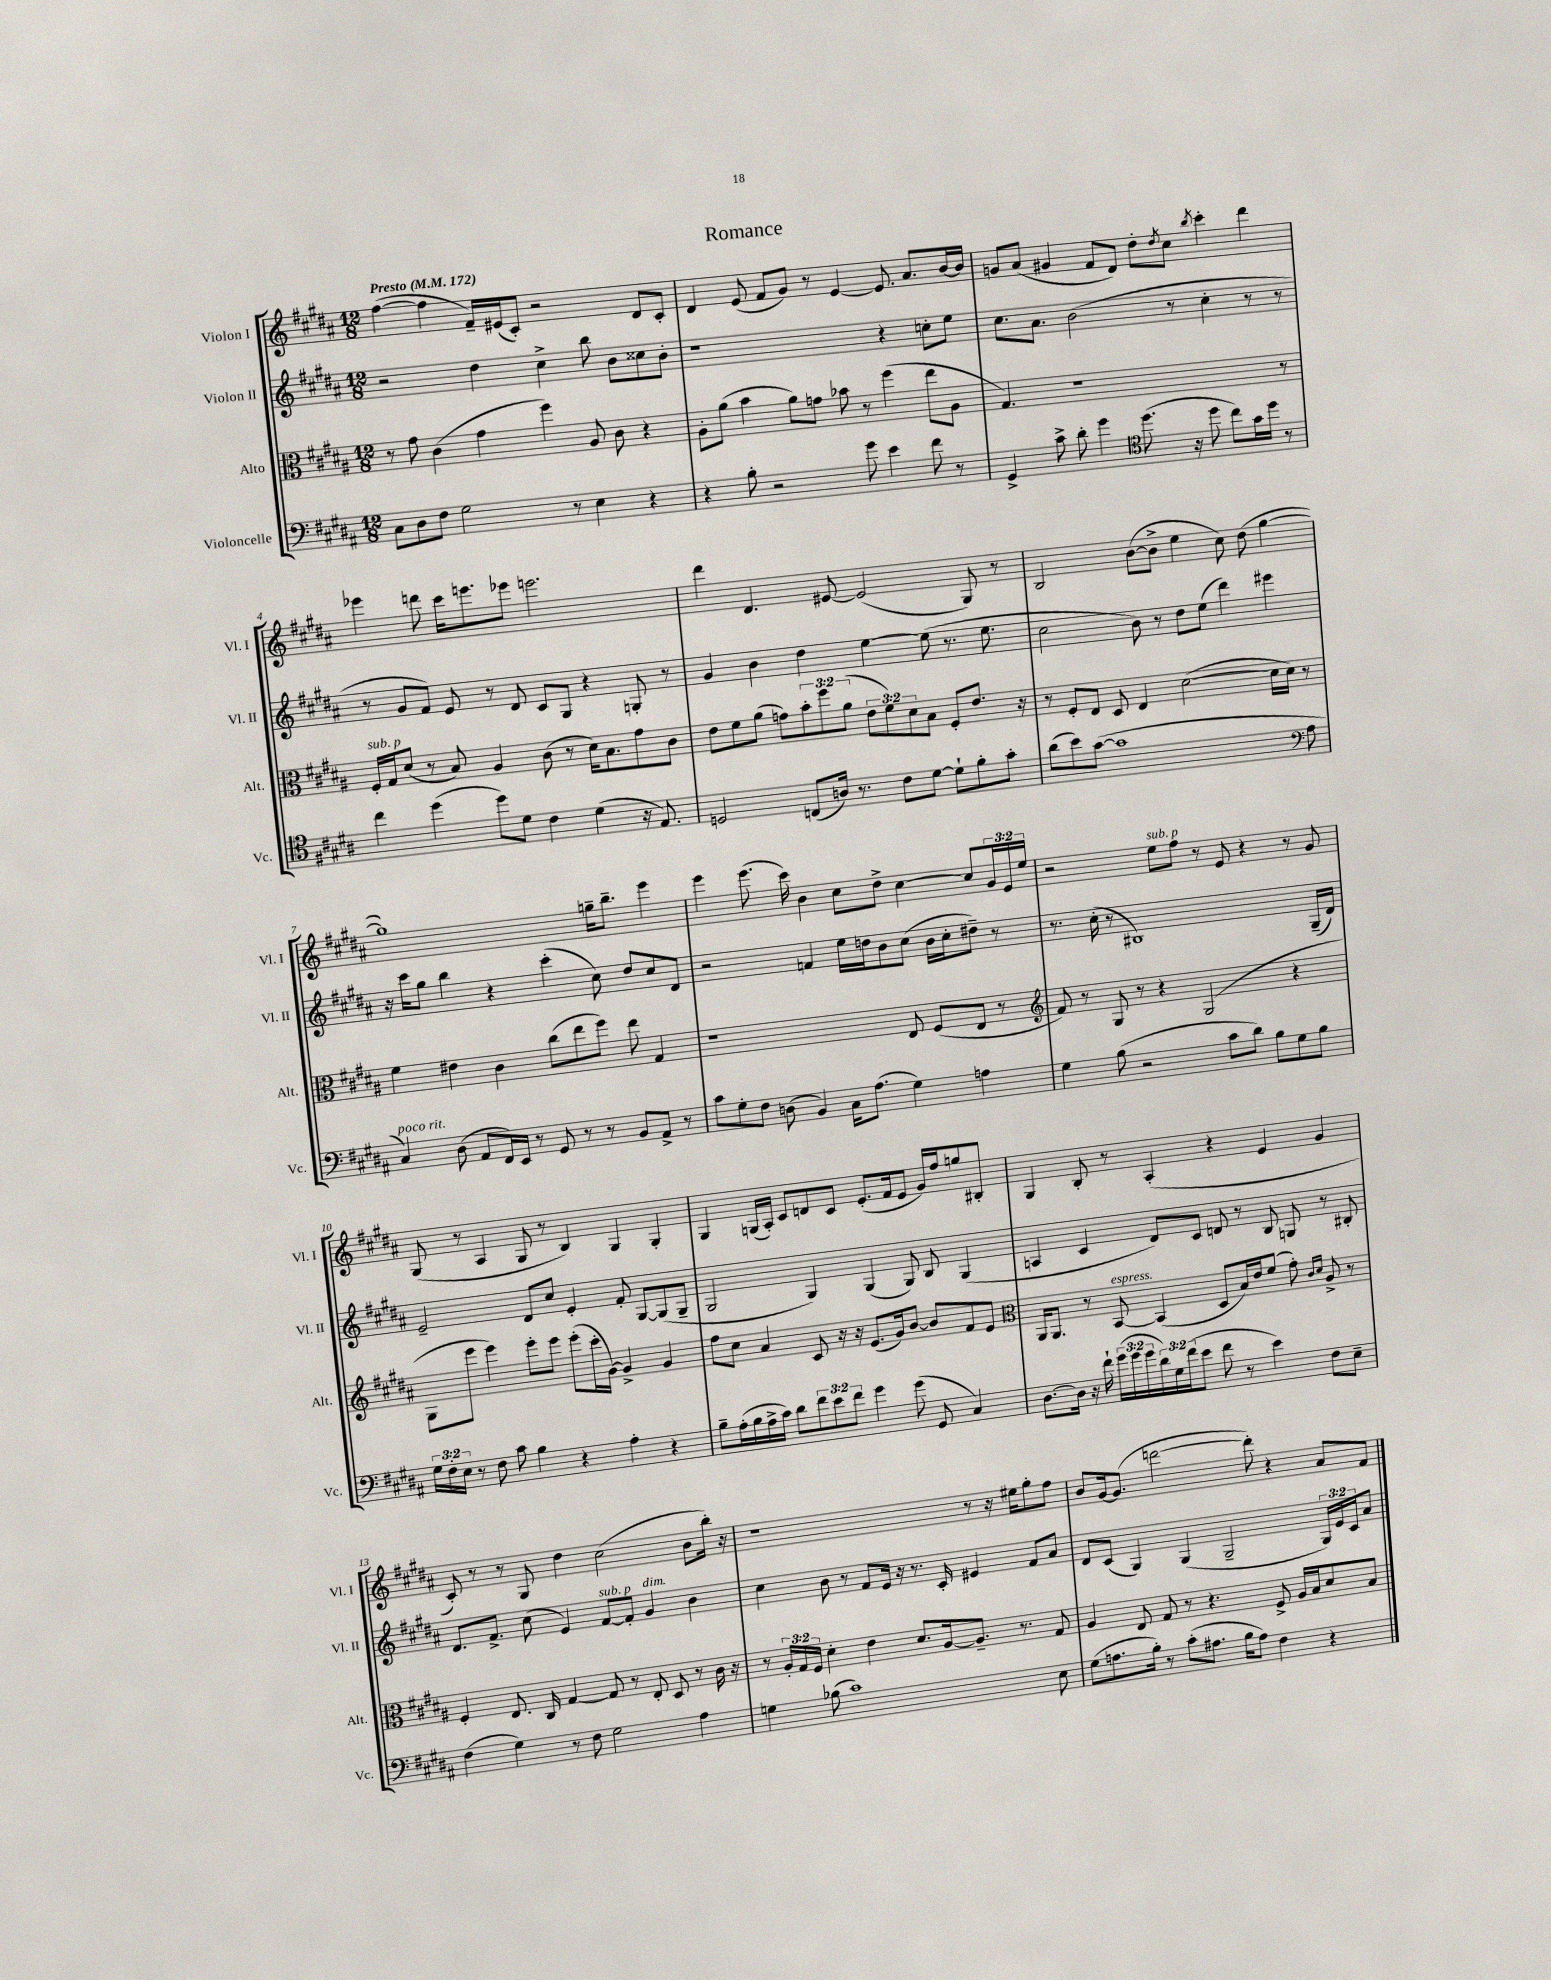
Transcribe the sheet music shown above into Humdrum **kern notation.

**kern	**kern	**kern	**kern
*part4	*part3	*part2	*part1
*staff4	*staff3	*staff2	*staff1
*I"Violoncelle	*I"Alto	*I"Violon II	*I"Violon I
*I'Vc.	*I'Alt.	*I'Vl. II	*I'Vl. I
*clefF4	*clefC3	*clefG2	*clefG2
*k[f#c#g#d#a#]	*k[f#c#g#d#a#]	*k[f#c#g#d#a#]	*k[f#c#g#d#a#]
*M12/8	*M12/8	*M12/8	*M12/8
*MM172	*MM172	*MM172	*MM172
=1	=1	=1	=1
!	!	!	!LO:TX:a:B:t=Presto
8C#\L	8r	2r	([4ff#\
8D#\	8g#\	.	.
8F#\J	(4c#\	.	4ff#\]
2G#\	.	.	.
.	4g#\	4dd#\	16f#~/LL)
.	.	.	(16e#X/J
.	.	.	8c#'/J)
.	4ff#\)	4cc#^\	2r
8r	.	.	.
4E\	8A#/	8bb\	.
.	8c#\	8b\L	.
4r	4r	8cc##X\	8d#/L
.	.	8b'\J	8c#'/J
=2	=2	=2	=2
4r	8A#'\L	1r	4d#/
.	(8a#\J	.	.
8B'\	4b\	.	(8e/
2r	.	.	8f#/L
.	8a#\L)	.	8g#/J)
.	8gn\J	.	8r
.	8b-X\	.	[4e/
8g#\	8r	.	.
4e\	(4ff#\	4r	8.e/]
.	.	.	8.a#/L
8f#\	8ee\L	8ccn'\L	.
8r	8A#\J	8ee\J	[16b/L
.	.	.	16b/JJ]
=3	=3	=3	=3
4GG#^/	4.G#/)	8.cc#\L	8gn/L
.	.	.	(8a#/J
.	.	8.a#\J	.
8c#^\	.	.	4g#X/
8d#'\	1r	(2b\	.
4g#\	.	.	8f#/L
.	.	.	8d#/J)
*clefC4	*	*	*
(8.dd#\	.	.	8dd#'\L
.	.	.	8qdd#/
.	.	8r	8cc#\J
16r	.	.	.
.	.	.	8qbb/
8dd#\	.	4cc#'\	4ccc#'\
8cc#\L)	.	.	.
16g#\L	.	8r	4ddd#\
16dd#\JJ	.	.	.
8r	8r	8r	.
!!LO:LB:g=z
=4	=4	=4	=4
!	!LO:TX:a:i:t=sub. p	!	!
4cc#\	16F#'/LL	8r	4eee-X\
.	16G#/J	.	.
.	(8d#/J	8g#/L	.
(4dd#\	8r	8f#/J)	8dddn\
.	8B/)	8e/	16ccc#\KL
.	.	.	8.eeen\
8dd#\L)	4A#/	8r	.
8d#\J	.	8d#/	8eee-X\J
4c#\	(8c#\	8c#/L	2.eeen\
.	8r	8G#/J	.
(4d#\	16d#\KL)	4r	.
.	8.B\	.	.
16r	8g#\	8Gn'/	.
8.E/)	.	.	.
.	8c#\J	8r	.
=5	=5	=5	=5
2Dn/	8e\L	4g#/	4ddd#\
.	8f#\	.	.
.	(8a#\J	4b\	4.d#/
.	8gn\L)	.	.
(8Cn/L	12b'\	4dd#\	.
.	12ff#\	.	.
16An/Jk)	.	.	[8e#X/
.	(12a#\J	.	.
8.r	.	.	.
.	12e\L	[4ee\	(2e#/]
.	12f#\)	.	.
8c#\L	.	.	.
.	12d#\	.	.
[8d#\J	8B\J	(8ee\]	.
8d#`\L]	8F#'/L	8.r	.
8f#'\	8.e/J	.	8G#/)
.	.	8.ee\	.
8g#'\J	.	.	8r
.	16r	.	.
=6	=6	=6	=6
(8a#\L	8r	2cc#\	2B/
8b\)	8F#'/L	.	.
([8g#\J	8E/J	.	.
1g#]	8D#/	.	.
.	4E/	8b\)	([8b\L
.	.	8r	8b^\J]
.	([2d#\	8dd#\L	4ee\
.	.	(8ee\J	.
.	.	4ddd#\)	8cc#\)
.	.	.	(8dd#\
.	16d#\LL]	4eee#X\	[4gg#\
.	16d#\JJ)	.	.
*clefF4	*	*	*
8A#\	8r	.	.
!!LO:LB:g=z
=7	=7	=7	=7
!LO:TX:a:i:t=poco rit.	!	!	!
4C#/)	4f#\	16r	1gg#])
.	.	16ccc#\KL	.
.	.	8gg#\J	.
(8D#\	4e#X\	4bb\	.
8AA#/L	.	.	.
16FF#/L)	4c#\	4r	.
16EE/JJ	.	.	.
8r	.	.	.
8GG#/	(8cc#\L	(4ccc#'\	.
8r	8ee\	.	.
8r	8ff#\J)	8cc#\)	16ggn~\KL
.	.	.	8.bb~\J
8BB/L	8ee\	8dd#/L	.
8AA#^/J	4G#/	8cc#/	4eee\
8r	.	8d#/J	.
=8	=8	=8	=8
8c#\L	1r	2r	4eee\
8G#'\	.	.	.
8F#\J	.	.	(8.eee\
(8Dn\	.	.	.
.	.	.	16ccc#\)
4BB/)	.	4fn/	4b\
16C#\KL	.	16ee\LL	8cc#\L
(8.A#\J	.	16ddn\J	.
.	.	8b\	8dd#^\J
4G#\)	8E/	(8cc#\J	[4cc#\
.	(8F#/L	16b\LL	.
.	.	16cc#'\J	.
4An\	8E/J	8dd#X~\J)	8cc#/L]
.	8r	8r	24g#/L
.	.	.	24e/
.	.	.	24ee/JJ
=9	=9	=9	=9
*	*clefG2	*	*
4G#\	8f#/)	8.r	2r
.	8r	.	.
.	.	(16cc#'\	.
(8B\	8G#/	8r	.
2r	8r	1B#X)	.
!	!	!	!LO:TX:a:i:t=sub. p
.	4r	.	8ee\L
.	.	.	8ff#\J
.	(2G#/	.	8r
8c#\L	.	.	8e/
8d#\J)	.	.	4r
8B\L	.	.	.
8G#\	4r	.	8r
8B\J	.	(16G#~/LL	8g#/
.	.	16d#/JJ)	.
!!LO:LB:g=z
=10	=10	=10	=10
24G#\LL	8G#\L	2e~/	(8G#/
24F#'\	.	.	.
24E\JJ	.	.	.
8r	8eee\J	.	8r
8F#\	4eee\)	.	4A#/
8c#\	.	.	.
4B\	8eee'\L	8d#/L	8G#/
.	8eee\J	8cc#/J	8r
4r	(8eee'\L	4e'/	4B/)
.	16ccc#'\L	.	.
.	[16g#\JJ)	.	.
4A#'\	4g#^/]	8f#'/	4G#/
.	.	[8G#/L	.
4r	4g#/	(8G#/]	4G#'/
.	.	8G#~/J	.
=11	=11	=11	=11
8B~\L	8ff#\L	2G#/	4G#/
(16A#'\L	8cc#\J	.	.
16B\	.	.	.
16A#^\	4a#/	.	(16Gn/LL
16c#\JJ)	.	.	16A#'/JJ)
8d#\L	.	.	8c#/L
12f#\	8c#/	4G#/)	8dn/
12e\	.	.	.
.	16r	.	8c#/J
12f#\J	.	.	.
.	16r	.	.
4g#\	(8.e/L	(4G#/	(8.e'/L
.	16g#/k)	.	16f#/k
(8g#\	[8b/J	8G#/)	8e/J
8GG#/	8b/L]	8B/	16g#/LL)
.	.	.	16ff#/J
4C#/)	8f#/	(4G#/	8ggn/
.	8e/J	.	8B#X'/J
=12	=12	=12	=12
*	*clefC3	*	*
[8.D#\L	16AA#/KL	4An/	4G#/
.	8.AA#/J	.	.
16D#\Jk]	.	.	.
16r	8r	4c#/	8B'/
16f#`\	.	.	.
!	!LO:TX:a:i:t=espress.	!	!
(24g#\LL	[8BB/	.	8r
24g#\	.	.	.
24g#\	.	.	.
24d#\)	(4BB/]	8d#/L)	(4A#'/
24G#\	.	.	.
(24f#\J	.	.	.
8e\J	.	8c#/J	.
8f#\	8D#/L	8dn/	4r
8r	16B/L)	8r	.
.	16e/J	.	.
4e\)	(8f#/J	8B/	4e/
.	8g#'\)	8Gn/	.
.	16qqc#/LL	.	.
.	16qqd#/JJ	.	.
8F#\L	8A#^/	8r	4g#/
8E~\J	8r	8B#X'/	.
!!LO:LB:g=z
=13	=13	=13	=13
(4F#\	4F#'/	8.d#/L	8c#'/)
.	.	.	8r
.	.	8.f#^/J	.
4G#\)	8.E/	.	8r
.	.	(8cc#\	8G#/
.	16C#/	.	.
8r	[4G#/	4e/)	4dd#\
8F#\	.	.	.
!	!	!LO:TX:a:i:t=sub. p	!
2G#\	8G#/]	[8f#/L	(2cc#\
.	8r	8f#'/J]	.
!	!	!LO:TX:a:i:t=dim.	!
.	8E'/	4g#/	.
.	8D#/	.	.
4A#\	8r	4b\	8b\L
.	16c#\	.	16bb'\Jk)
.	16r	.	16r
=14	=14	=14	=14
4Gn\	8r	4cc#\	1r
.	24A#'/LL	.	.
.	24G#/	.	.
.	24F#/JJ	.	.
(8B-X\	4d#'\	8b\	.
1c#)	.	8r	.
.	4e\	8f#/L	.
.	.	16e/Jk	.
.	.	16r	.
.	8.d#/L	8.r	.
.	[16A#/k	16c#'/	.
.	8.A#~/J]	4e#X/	8r
.	.	.	16r
.	8.r	.	16ee#X\KL
.	.	8f#/L	8gg#'\
8E\	8G#/	8a#/J	8ff#\J
=15	=15	=15	=15
(8G#\L	4A#/	8d#/L	8b/L
8.An\	.	(8c#/J	[16g#/k
.	.	.	(8.g#/J]
.	8E/	4G#/)	.
16B'\Jk)	.	.	.
8r	8G#/	.	[2dddn\
(8c#'\L	8r	(4G#/	.
8.A#X\J	4.r	.	.
.	.	2G#~/	.
16B\KL	.	.	.
8A#\J)	.	.	8ddd'\])
4F#\	8F#^/	.	4r
.	16A#/LL	.	.
.	16B/J	.	.
4r	8d#/	24G#/LL)	8a#/L
.	.	24e/	.
.	.	24c#/J	.
.	8B/J	8a#/J	8f#/J
==	==	==	==
*-	*-	*-	*-
